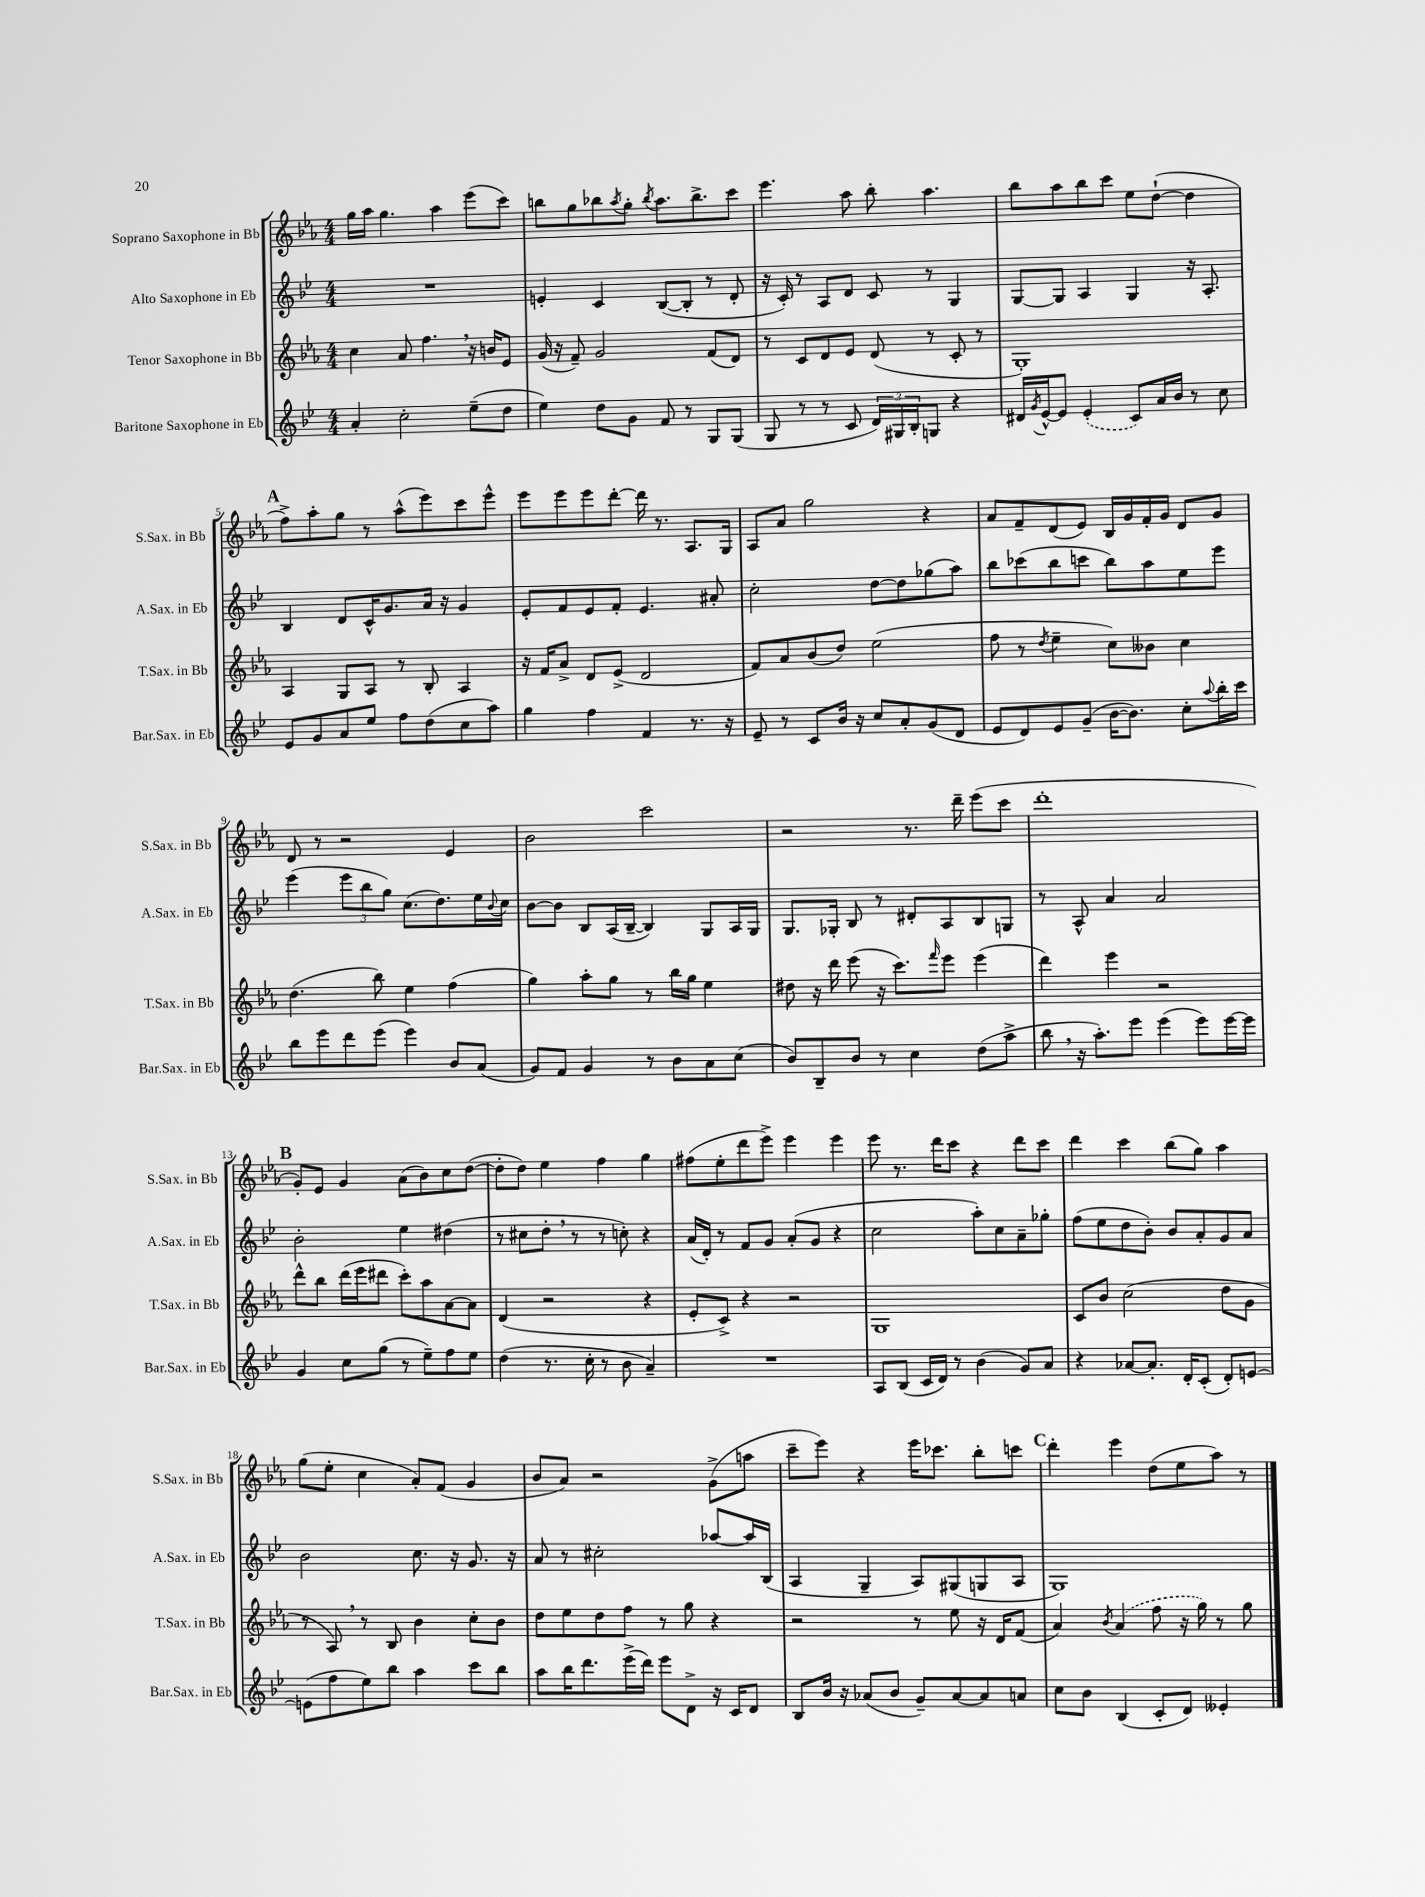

**kern	**kern	**kern	**kern
*staff4	*staff3	*staff2	*staff1
*clefG2	*clefG2	*clefG2	*clefG2
*k[b-e-]	*k[b-e-a-]	*k[b-e-]	*k[b-e-a-]
*M4/4	*M4/4	*M4/4	*M4/4
4a'	4cc	1r	16gg
.	.	.	16aa-
.	.	.	4.gg
2cc'	8a-	.	.
.	4.ff	.	.
.	.	.	4aa-
(8ee-~	16r	.	(8eee-
.	16b	.	.
8dd	8e-	.	8ccc)
=	=	=	=
4ee-)	(16g	4e'	8bb
.	16r	.	.
.	8f~)	.	8gg
8dd	2g	4c	8bb-
.	.	.	8qaa-
8g	.	.	8gg'
.	.	.	8qbb-
8f	.	([8B-	8.aa-
8r	.	8B-']	.
.	.	.	8.bb-^
8G	(8f	8r	.
(8G	8d)	8d'	8ccc
=	=	=	=
8G	8r	16r	4.eee-
.	.	16c')	.
8r	8c	8r	.
8r	8d	8A	.
8c	8e-	8d	8aa-
24d)	(8d	8c	8bb-'
24G#	.	.	.
24B-'	.	.	.
8G	8r	8r	4.aa-
4r	8c'	4G	.
.	8r	.	.
=	=	=	=
16d#	1G')	[8G	8bb-
8qg	.	.	.
[16e-^^	.	.	.
8e-]	.	8G]	8aa-
(4e-'	.	4A	8bb-
.	.	.	8ccc
8c)	.	4G	8ee-
16a	.	.	([8dd`
16b-	.	.	.
8r	.	16r	4dd]
.	.	8.A'	.
8cc	.	.	.
=	=	=	=
8e-	4A-	4B-	8ff^)
8g	.	.	8aa-'
8a	8G	8d	8gg
8ee-	8A-	16c^^	8r
.	.	8.g	.
8ff	8r	.	(8aa-^^
(8dd	8B-'	16a	8eee-)
.	.	16r	.
8cc	4A-	4g	8ccc
8aa)	.	.	8eee-^^
=	=	=	=
4gg	16r	8e-'	8eee-
.	16f	.	.
.	8a-^	8f	8eee-
4ff	8d	8e-	8eee-
.	(8e-^	8f'	[8ddd'
4f	2d	4.e-	16ddd]
.	.	.	8.r
8.r	.	.	8.A-
.	.	8a#'	.
16r	.	.	16G
=	=	=	=
8e-~	8f)	2cc'	8A-
8r	8a-	.	8a-
8c	(8b-	.	2gg
16b-	8dd)	.	.
16r	.	.	.
8cc	(2ee-	[8dd	.
8a'	.	8dd]	.
(8g	.	(8gg-	4r
8d	.	8aa)	.
=	=	=	=
8e-	8ff	8bb-	8a-
8d)	8r	(8ccc-	8f~
.	8qdd	.	.
8e-	4ee-~	8bb-	(8d
(8g~	.	8ccc	8e-)
[16b-	8cc)	8bb-)	16B-
8.b-])	.	.	16g
.	8b--	8aa	16f'
.	.	.	16g
8cc'	4cc	8ee-	8d
8qqaa	.	.	.
16bb-'	.	8eee-	8g
16ccc	.	.	.
=	=	=	=
8bb-	(4.dd	(4eee-	8d
8eee-	.	.	8r
8ddd	.	12eee-	2r
.	.	12bb-	.
(8eee-	8bb-)	.	.
.	.	12gg)	.
4eee-)	4ee-	(8.cc	.
.	.	8.dd)	.
8b-	(4ff	.	4e-
(8a	.	16ee-	.
.	.	8qqb-	.
.	.	16cc	.
=	=	=	=
8g)	4gg)	[8b-	2b-
8f	.	8b-]	.
4g	8aa-'	8B-	.
.	8gg	(16A	.
.	.	[16B-~	.
8r	8r	4B-])	2ccc
8b-	16bb-	.	.
.	16gg	.	.
8a	4ee-	8G	.
(8cc	.	16A	.
.	.	16G	.
=	=	=	=
8b-)	8dd#	8.G	2r
8B-~	16r	.	.
.	16ddd	16G-'	.
8b-	(8eee-	8B-	.
8r	16r	8r	.
.	8.ccc)	.	.
4cc	.	8d#'	8.r
.	16qqfff	.	.
.	8eee-	8A	.
.	.	.	16ddd~
(8dd	(4eee-	8B-	(8eee-
8aa^	.	8G	8ccc
=	=	=	=
8bb-	4ddd)	8r	1ddd'
16r	.	8A^^	.
8.aa')	.	.	.
.	4eee-	4a	.
8eee-	.	.	.
(4eee-	2r	2a	.
8eee-)	.	.	.
[16eee-	.	.	.
16eee-]	.	.	.
=	=	=	=
4g	8ddd^^	2b-'	8g')
.	8bb-	.	8e-
8cc	(16ddd	.	4g
.	16eee-	.	.
(8gg	8ddd#	.	.
8r	8ccc')	4ee-	(8a-
8ee-~)	8aa-	.	8b-)
8ff	[8a-	(4dd#	8cc
8ee-	8a-]	.	([8dd
=	=	=	=
(4dd	(4d	8r	8dd']
.	.	8cc#	8dd)
8.r	2r	8dd'	4ee-
.	.	8r	.
16cc'	.	.	.
8r	.	8r	4ff
8b-	.	8cc')	.
4a~)	4r	4r	4gg
=	=	=	=
1r	8e-'	(16a	(8ff#
.	.	16d')	.
.	8c^)	8r	8ee-'
.	4r	8f	8ddd
.	.	8g	8eee-^)
.	2r	(8a'	4eee-
.	.	8g	.
.	.	4r	4eee-
=	=	=	=
8A	1G	2cc	8eee-
(8B-	.	.	8.r
16c	.	.	.
16d)	.	.	16ddd
8r	.	.	8ccc
(4b-	.	8aa')	4r
.	.	8cc	.
8g)	.	8a~	8ddd
8a	.	8gg-'	8ccc
=	=	=	=
4r	8c	(8ff	4ddd
.	8b-	8ee-	.
[8a-	(2cc	8dd	4ccc
8.a-']	.	8b-')	.
.	.	8b-	(8bb-
16d'	.	.	.
(8c'	.	8a'	8gg)
8d')	8dd	8g	4aa-
[8e	8g	8a	.
=	=	=	=
(8e]	8r	2b-	(8gg
8ff	8A-)	.	8ee-'
8ee-)	8r	.	4cc
8bb-	8B-	.	.
4aa	4b-	8.cc	8a-')
.	.	.	(8f
.	.	16r	.
8ccc	8cc'	8.g	4g
8bb-	8b-	.	.
.	.	16r	.
=	=	=	=
8aa	8dd	8a	8b-
16bb-	8ee-	8r	8a-)
8.ddd	.	.	.
.	8dd	2cc#'	2r
(16eee-^	8ff	.	.
16ddd)	.	.	.
8eee-	8r	.	.
8d^	8gg	.	.
16r	4r	[8aa-	(8g^
16c	.	.	.
8d	.	16aa-]	8aa
.	.	(16B-	.
=	=	=	=
8B-	2r	4A	8ccc~
16b-	.	.	8eee-)
16r	.	.	.
(8a-	.	4G~	4r
8b-	.	.	.
8g~)	8r	8A)	16eee-
.	.	.	8.ccc-
[8a-	8ee-	(8G#	.
8a-]	16r	8G	8bb-'
.	16d	.	.
8a	(8f	8A	8ccc
=	=	=	=
8cc	4a-)	1G)	4ddd'
8b-	.	.	.
.	8qb-	.	.
(4B-	(4a-	.	4eee-
8c'	8ff	.	(8dd
8d)	16r	.	8ee-
.	16gg)	.	.
4e--'	8r	.	8aa-)
.	8gg	.	8r
==	==	==	==
*-	*-	*-	*-
